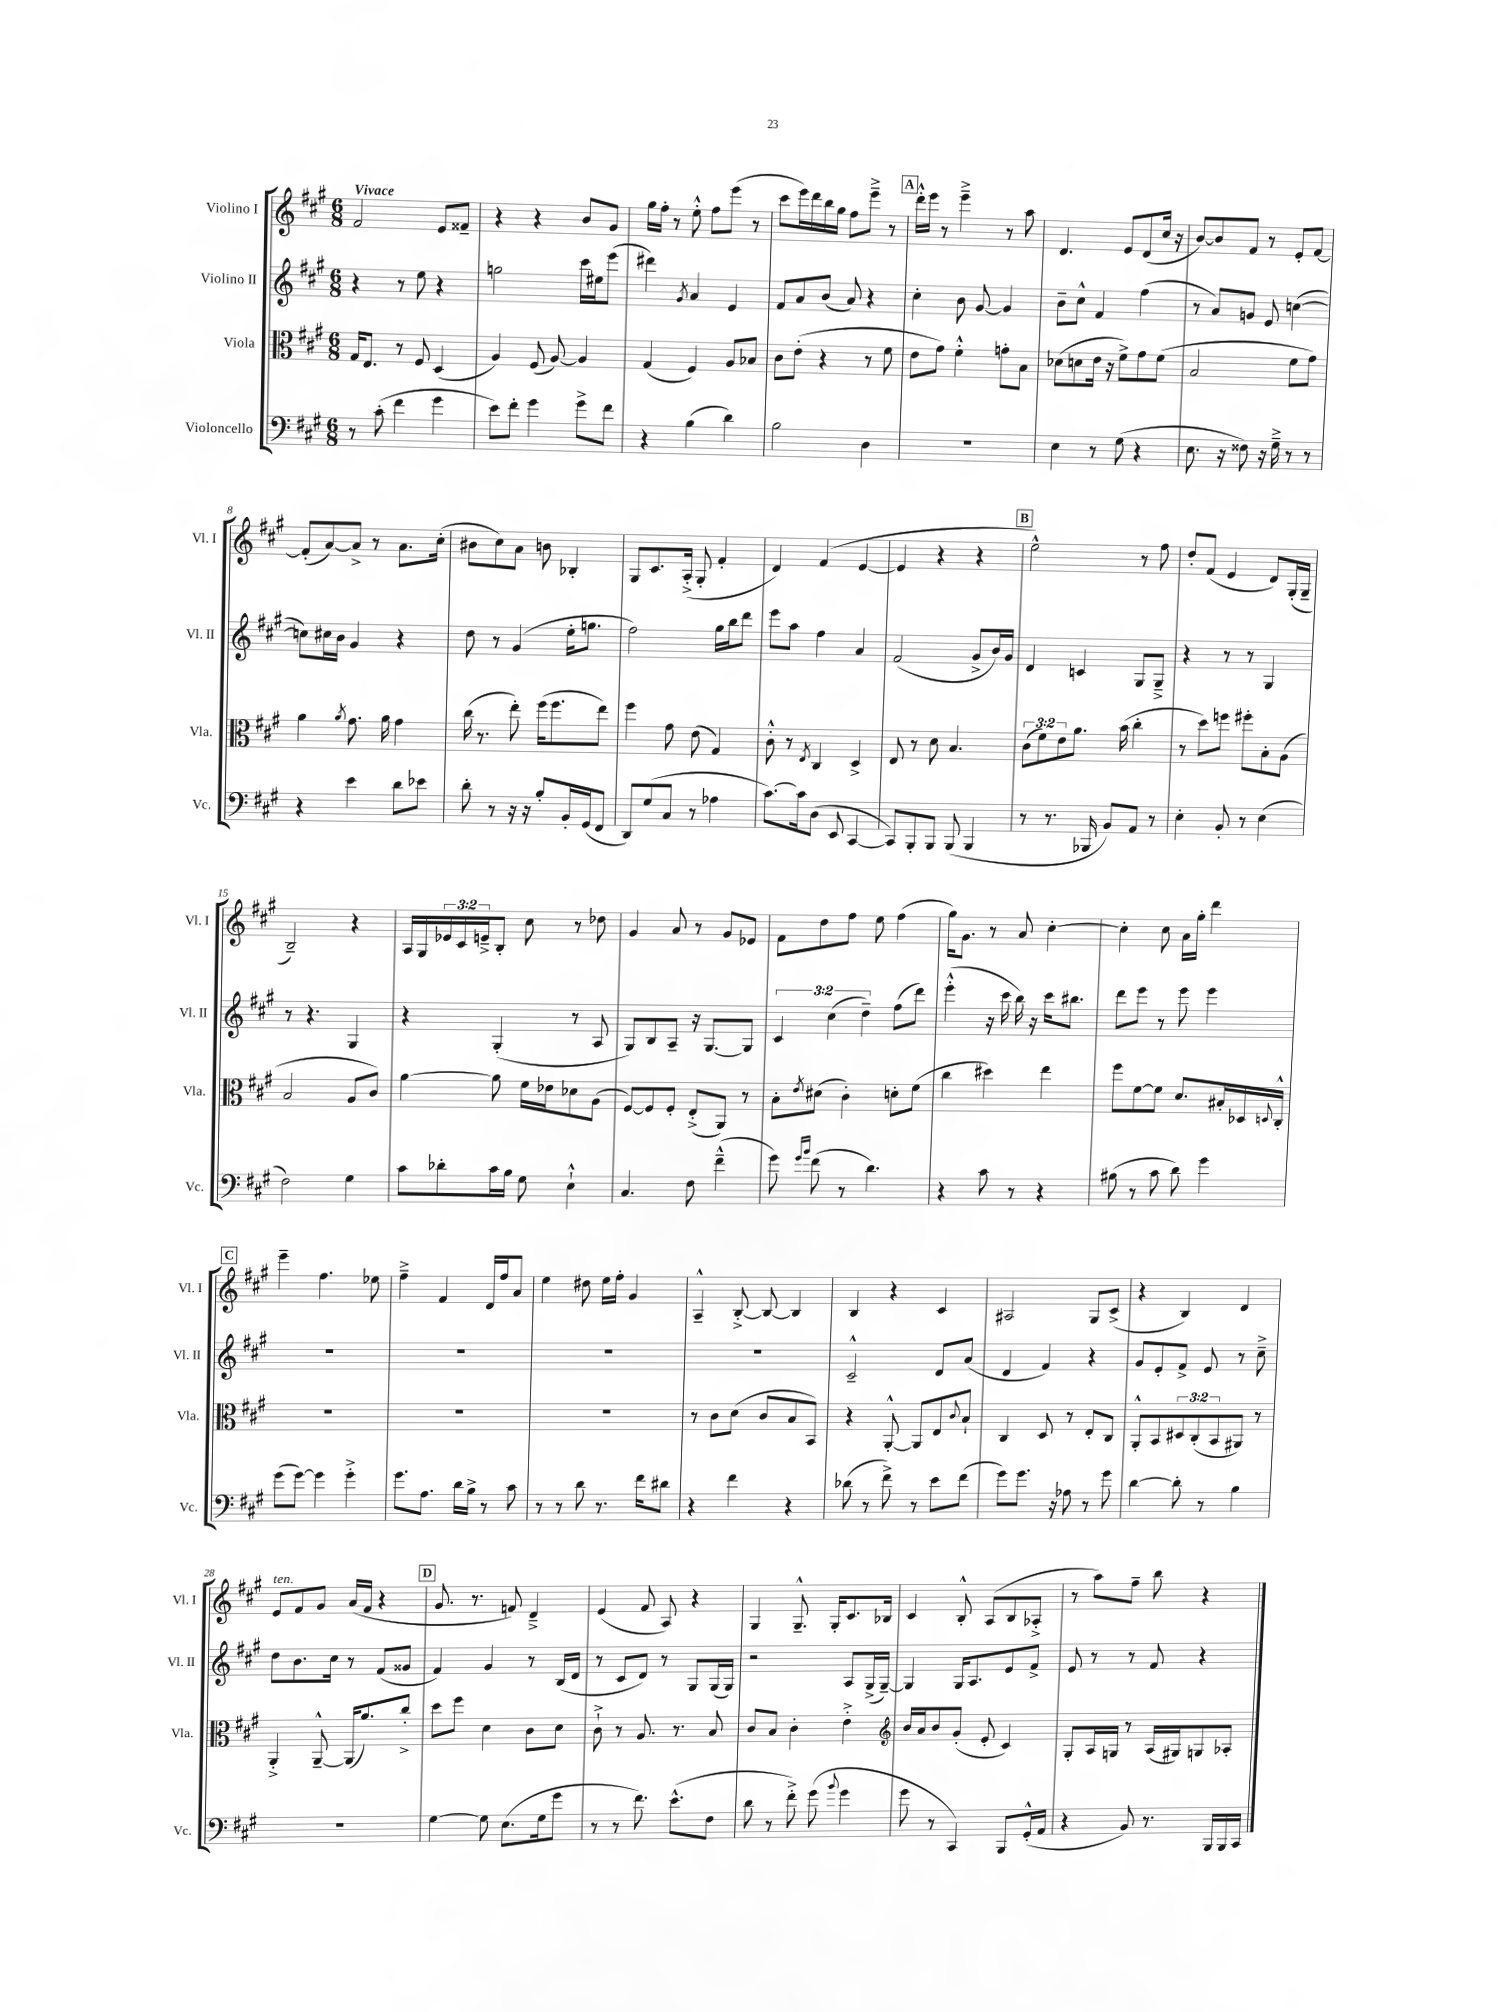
<<
\new StaffGroup <<
\new Staff = "s0" \with { instrumentName = "Violino I" shortInstrumentName = "Vl. I" } {
    \clef treble \key a \major \numericTimeSignature \time 6/8 \override Staff.TupletNumber.text = #tuplet-number::calc-fraction-text \tempo "Vivace"
    fis'2 e'8 fisis'8-- |
    r4 r4 b'8 gis'8 |
    gis''16 fis''16-. r8 e''8-.-^ fis''8 e'''8( r8 |
    cis'''8 e'''16) d'''16 b''16 gis''16 fis''8 e'''8---> r8 |
    \mark \markup { \box "A" } d'''16-.-^ e'''16 r8 e'''4---> r8 a''8 |
    d'4. e'8 d'8( cis''16 r16 |
    b'8~) b'8 fis'8 r8 e'8-. fis'8~ |
    fis'8-.( a'8~) a'8-> r8 a'8. cis''16-.( |
    bis'8 cis''8) a'8 b'8 bes4-. |
    gis8 cis'8. a16-.->( gis8-. fis'4-. |
    d'4) fis'4( e'4~ |
    e'4 r4 r4 |
    \mark \markup { \box "B" } e''2-^) r8 fis''8 |
    d''8-. fis'8( e'4 d'8) gis16-.( gis16-- |
    b2--) r4 |
    a16 gis16 \tuplet 3/2 { ees'16 cis'16 e'16---> } b8-. cis''8 r8 des''8 |
    gis'4 a'8 r8 gis'8 ees'8 |
    fis'8 d''8 fis''8 e''8 fis''4( |
    gis''16) gis'8. r8 a'8 cis''4~-. |
    cis''4-. cis''8 a'16 gis''16-. d'''4 |
    \mark \markup { \box "C" } e'''4-- fis''4. ees''8 |
    fis''4---> fis'4 d'16 fis''16 a'8 |
    e''4 dis''8 e''16 fis''16-. gis'4 |
    a4---^ b8~-.-> b8~ b4 |
    b4 r4 cis'4 |
    ais2 gis8 cis'8->( |
    r4 b4) d'4 |
    e'8^\markup { \italic "ten." } fis'8 gis'8 a'16( fis'16 r4 |
    \mark \markup { \box "D" } gis'8. r8. f'8) d'4---> |
    e'4( fis'8 a8) r4 |
    gis4 gis8.---^ gis16-. cis'8. bes16 |
    cis'4 b8-.-^ a8( b8 aes8-.-> |
    r8 a''8) fis''8-- b''8 r4 \bar "|." |
}
\new Staff = "s1" \with { instrumentName = "Violino II" shortInstrumentName = "Vl. II" } {
    \clef treble \key a \major \numericTimeSignature \time 6/8 \override Staff.TupletNumber.text = #tuplet-number::calc-fraction-text
    r4 r8 e''8 r4 |
    g''2 cis'''16 eis''16 e'''8( |
    dis'''4) \acciaccatura { gis'8 } a'4 e'4 |
    fis'8 a'8 b'8( a'8) r4 |
    \mark \markup { \box "A" } cis''4-. b'8 gis'8~ gis'4 |
    b'8-- cis''8-^ fis'4 fis''4( |
    r8 a'8) g'8 e'8 c''4~( |
    c''8) cis''16 b'16 gis'4 r4 |
    d''8 r8 gis'4( e''16-. g''8. |
    fis''2) gis''16 b''16 d'''8 |
    e'''8 a''8 fis''4 a'4 |
    fis'2( gis'8-> b'16) gis'16 |
    \mark \markup { \box "B" } d'4 c'4 gis8 gis8---> |
    r4 r8 r8 gis4 |
    r8 r4. gis4 |
    r4 gis4-.( r8 a8 |
    gis8) b8 a8-- r16 gis8.~ gis8 |
    \tuplet 3/2 { cis'4 cis''4( d''4--) } fis''8( d'''8) |
    e'''4-.-^( r16 cis'''16 b''16) r16 cis'''16 bis''8. |
    d'''8 e'''8 r8 e'''8 e'''4 |
    \mark \markup { \box "C" } R2. |
    R2. |
    R2. |
    R2. |
    cis'2---^ d'8 a'8( |
    d'4 fis'4) r4 |
    gis'8 e'8-. fis'8-> e'8 r8 cis''8---> |
    d''8 b'8. cis''16 r8 fis'8( gisis'8 |
    \mark \markup { \box "D" } fis'4) gis'4 r8 b16( d'16 |
    r8 cis'8 d'8) r8 gis8 gis16( gis16) |
    r2 a8 gis16->( gis16~--) |
    gis4 gis16 a8. e'8 fis'8-> |
    e'8 r8 r8 fis'8 r4 \bar "|." |
}
\new Staff = "s2" \with { instrumentName = "Viola" shortInstrumentName = "Vla." } {
    \clef alto \key a \major \numericTimeSignature \time 6/8 \override Staff.TupletNumber.text = #tuplet-number::calc-fraction-text
    gis16 e8. r8 fis8 d4( |
    a4) fis8( a8~) a4 |
    gis4( fis4) a8 bes8 |
    cis'8 e'8-.( r4 r8 fis'8 |
    \mark \markup { \box "A" } e'8 gis'8) fis'4-.-^ g'8-. b8 |
    des'8( d'8 e'16 r16 fis'8->) gis'8 fis'8( |
    b2 fis'8 gis'8) |
    a'4 \acciaccatura { a'8 } gis'8. a'16 gis'4 |
    cis''16( r8. e''8-.) fis''16( fis''8. e''8) |
    fis''4 gis'8 e'8( gis4) |
    cis'8-.-^ r8 \acciaccatura { e8 } cis4 d4-> |
    e8 r8 d'8 b4. |
    \mark \markup { \box "B" } \tuplet 3/2 { cis'8( fis'8) e'8 } a'8. b'16( cis''4-. |
    r8 d''8) f''8 fis''8-. b8-. a8( |
    b2 a8 cis'8) |
    a'4~ a'8 fis'16 ees'16 des'8 a8( |
    fis8~) fis8 fis8-. e8-.->( a,8) r8 |
    b8-. \acciaccatura { e'8 } dis'8( cis'4-.) d'8-. fis'8( |
    cis''4 dis''4) e''4 |
    fis''8 fis'8~ fis'8 d'8. bis16-. des16 \appoggiatura { d8 } cis16-.-^ |
    \mark \markup { \box "C" } R2. |
    R2. |
    R2. |
    r8 cis'8 d'8( cis'8 b8 b,8) |
    r4 a,8~-.-^ a,8 e8 \appoggiatura { cis'8 } b8-! |
    cis4 d8 r8 e8-. cis8 |
    a,8-.-^ b,8 \tuplet 3/2 { dis8 cis8-.( b,8 } ais,8) r8 |
    a,4-.-> a,8~---^ a,16( a'8.) cis''8-.-> |
    \mark \markup { \box "D" } d''8 fis''8 d'4 cis'8 d'8 |
    cis'8-!-> r8 a8. r8. b8 |
    cis'8 b8 cis'4-. e'4-.-> |
    \clef treble b'16 a'16 b'8 gis'8-.( e'8-. cis'4) |
    gis8-. a16 g16 r8 a16( gis16) g8 aes8-. \bar "|." |
}
\new Staff = "s3" \with { instrumentName = "Violoncello" shortInstrumentName = "Vc." } {
    \clef bass \key a \major \numericTimeSignature \time 6/8
    r8 cis'8-.( fis'4 gis'4 |
    e'8) fis'8-. gis'4 gis'8-> fis'8 |
    r4 b4( d'4) |
    b2 d4 |
    \mark \markup { \box "A" } R2. |
    e4 r8 gis8( r4 |
    e8. r16 fisis8) r16 gis16---> r8 r8 |
    r4 e'4 d'8 ees'8 |
    d'8-. r8 r16 r16 b8-. b,16-. gis,16( fis,8 |
    d,8) gis8( cis8 r8 aes4 |
    cis'8.~) cis'16 d8( e,8 cis,4~ |
    cis,8) b,,8-. b,,8 b,,8( b,,4 |
    \mark \markup { \box "B" } r8 r8. bes,,16 b,8) a,8 r8 |
    e4-. b,8-. r8 e4( |
    fis2) gis4 |
    cis'8 des'8-. cis'16 b16 gis8 e4-!-^ |
    cis4. fis8 fis'4---^( |
    gis'8) \grace { gis'16 b'16 } fis'8( r8 d'4.) |
    r4 cis'8 r8 r4 |
    bis8( r8 cis'8 d'8) gis'4 |
    \mark \markup { \box "C" } gis'8( gis'8~) gis'4 gis'4-.-> |
    gis'8. a8. d'16 b16-> r8 cis'8 |
    r8 r8 d'8 r8. fis'16 dis'8 |
    r4 fis'4 r4 |
    des'8( r8 fis'8->) r8 e'8 fis'8( |
    gis'8) gis'8. r16 aes8 r8 gis'8 |
    d'4~ d'8-. r8 b4 |
    R2. |
    \mark \markup { \box "D" } gis4~ gis8 e8.( gis16 gis'8 |
    r8 r8 fis'8.) e'8.-^( fis8 |
    d'8 r8 fis'8-.->) gis'8( \appoggiatura { b'8 } gis'4 |
    gis'8 r8 cis,4) b,,8 gis,16-.-^( a,16 |
    r4 b,8) r8. b,,16 b,,16 cis,16 \bar "|." |
}
>>
>>
